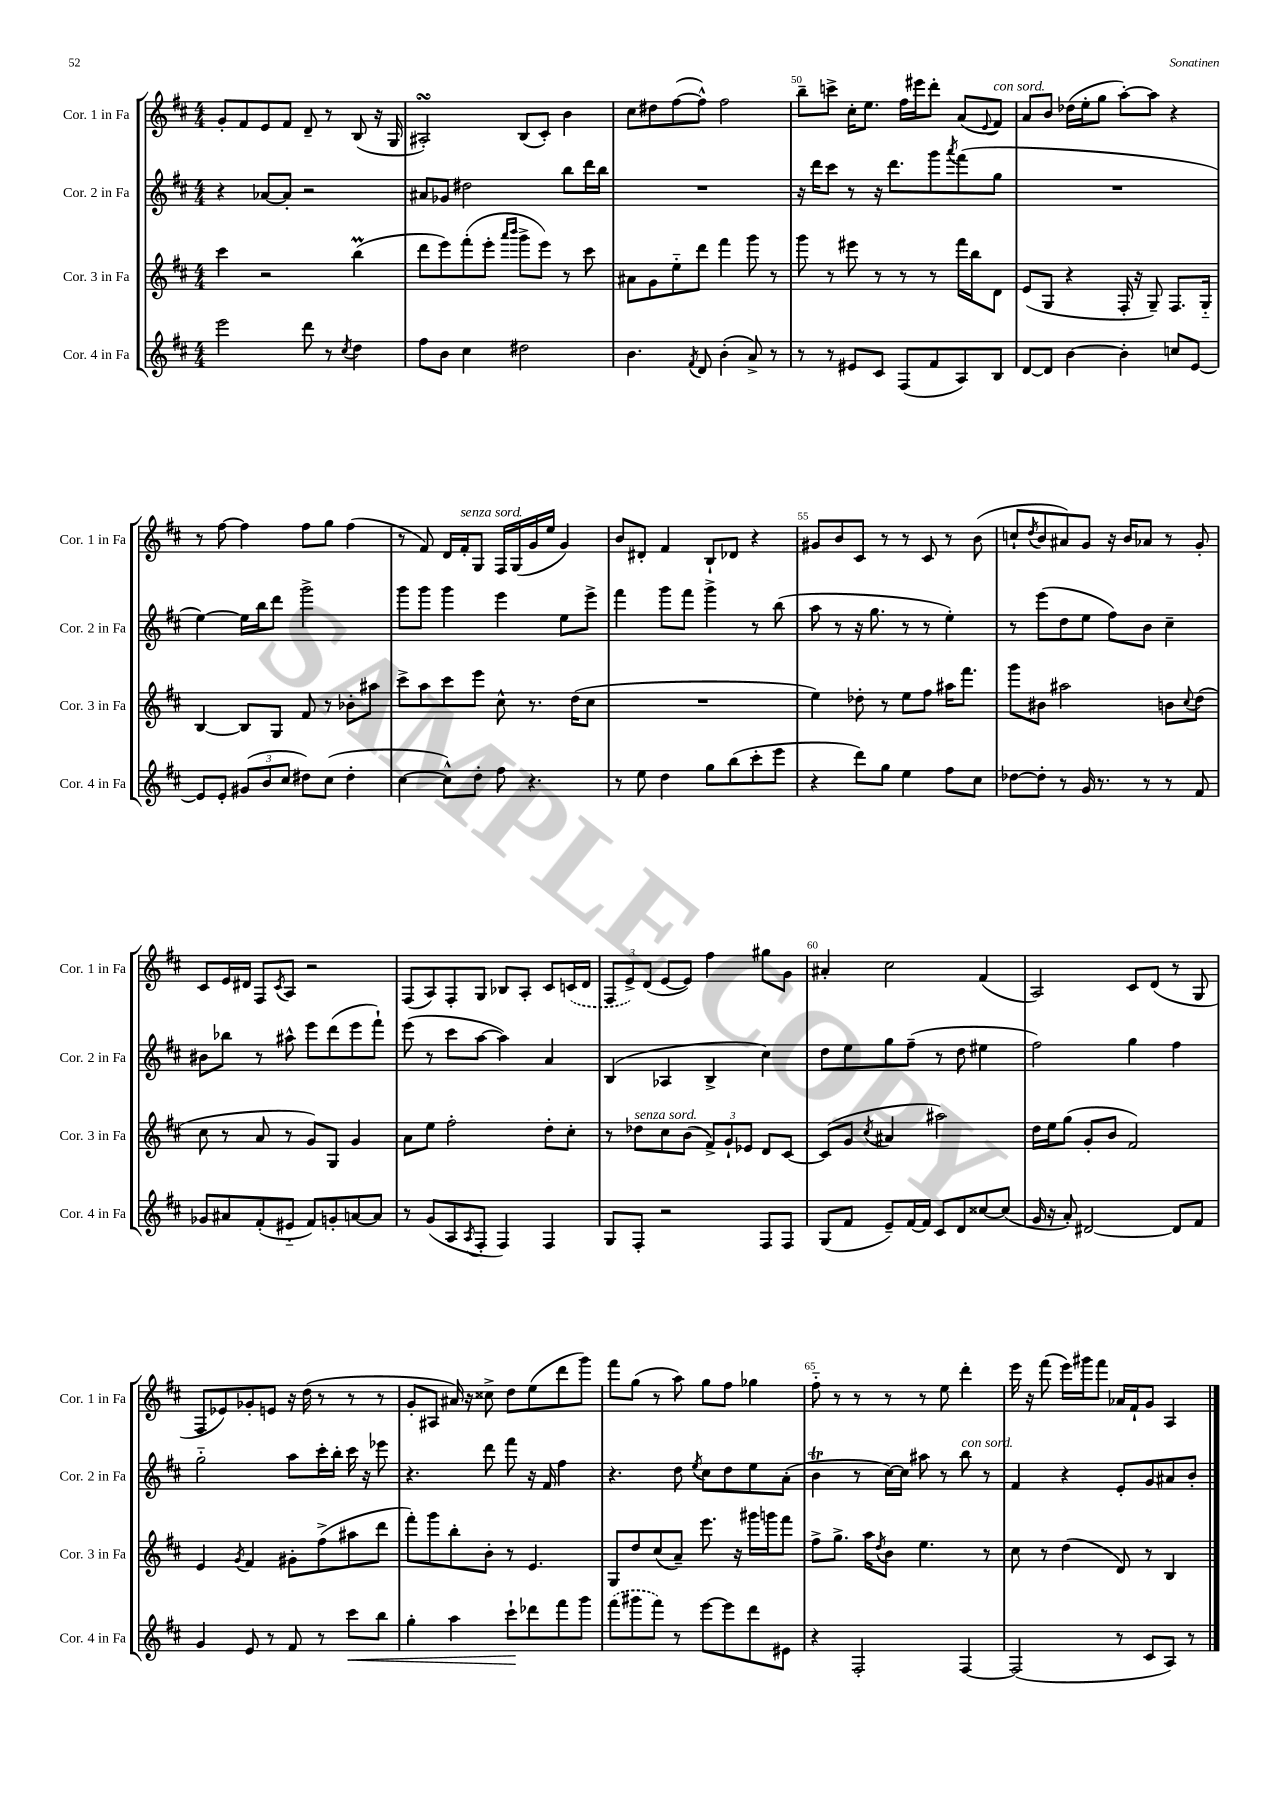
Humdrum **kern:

**kern	**dynam	**kern	**kern	**kern
*part4	*part4	*part3	*part2	*part1
*staff4	*staff4	*staff3	*staff2	*staff1
*I"Cor. 4 in Fa	*	*I"Cor. 3 in Fa	*I"Cor. 2 in Fa	*I"Cor. 1 in Fa
*I'Cor. 4 in Fa	*	*I'Cor. 3 in Fa	*I'Cor. 2 in Fa	*I'Cor. 1 in Fa
*clefG2	*	*clefG2	*clefG2	*clefG2
*k[f#c#]	*	*k[f#c#]	*k[f#c#]	*k[f#c#]
*M4/4	*	*M4/4	*M4/4	*M4/4
=47	=47	=47	=47	=47
2eee\	.	4ccc#\	4r	8g'/L
.	.	.	.	8f#/
.	.	2r	[8a-X/L	8e/
.	.	.	8a-'/J]	8f#/J
8ddd\	.	.	2r	8d~/
8r	.	.	.	8r
8qcc#/	.	.	.	.
4dd\	.	(4bbM\	.	(8B/
.	.	.	.	16r
.	.	.	.	16G/
=48	=48	=48	=48	=48
8ff#\L	.	8ddd\L	8a#X/L	2A#XsSsS'/)
8b\J	.	8eee\)	8g-X/J	.
4cc#\	.	(8fff#'\	2dd#X\	.
.	.	8eee'\J	.	.
.	.	16qqaaa/LL	.	.
.	.	16qqbbb/JJ	.	.
2dd#X\	.	8ggg^\L	.	(8B/L
.	.	8eee\J)	.	8c#'/J)
.	.	8r	8bb\L	4b\
.	.	8ccc#\	16ddd\L	.
.	.	.	16bb\JJ	.
=49	=49	=49	=49	=49
4.b\	.	8a#X\L	1r	8cc#\L
.	.	8g\	.	8dd#X\
.	.	8ee\	.	([8ff#\
8qf#/	.	.	.	.
8d/	.	8ddd\J	.	8ff#^^\J])
(4b'\	.	4fff#\	.	2ff#\
8a^/)	.	8ggg\	.	.
8r	.	8r	.	.
=50	=50	=50	=50	=50
8r	.	8ggg\	16r	8bb~\L
.	.	.	16ddd\KL	.
8r	.	8r	8ccc#\J	8cccn^\J
8e#X/L	.	8eee#X\	8r	16cc#'\KL
.	.	.	.	8.ee\J
8c#/J	.	8r	16r	.
.	.	.	8.ddd\L	.
(8F#/L	.	8r	.	16ff#\LL
.	.	.	.	16eee#X\J
8f#/	.	8r	8ggg\	8ddd'\J
.	.	.	8qaaa/	.
8A/)	.	16fff#\LL	(8fff#\	(8a/L
.	.	16bb\J	.	.
.	.	.	.	8qqe/
!	!	!	!	!LO:TX:a:i:t=con sord.
8B/J	.	8d\J	8gg\J	8f#/J)
=51	=51	=51	=51	=51
[8d/L	.	(8e/L	1r	8a/L
8d/J]	.	8G/J	.	8b/J
[4b\	.	4r	.	(16dd-X\LL
.	.	.	.	16ee'\J
.	.	.	.	8gg\J
4b'\]	.	16F#'/	.	[8aa'\L)
.	.	16r	.	.
.	.	8G~/)	.	8aa\J]
8ccn/L	.	8.F#/L	.	4r
[8e/J	.	.	.	.
.	.	16G/Jk	.	.
!!LO:LB:g=z
=52	=52	=52	=52	=52
8e/L]	.	[4B/	[4ee\)	8r
8e'/J	.	.	.	[8ff#\
(12g#X/L	.	8B/L]	16ee\LL]	4ff#\]
.	.	.	16bb\J	.
12b/	.	.	.	.
.	.	8G/J	8ddd\J	.
12cc#/J	.	.	.	.
8dd#X\L)	.	8f#/	2ggg^\	8ff#\L
(8cc#\J	.	8r	.	8gg\J
4dd#'\	.	8b-X'\L	.	(4ff#\
.	.	8aa#X\J	.	.
=53	=53	=53	=53	=53
[4cc#\	.	8ccc#^\L	8ggg\L	8r
.	.	8aa\	8ggg\J	8f#/)
8cc#^^\L])	.	8ccc#\	4ggg\	16d/LL
!	!	!	!	!LO:TX:a:i:t=senza sord.
.	.	.	.	16f#'/J
8dd'\J	.	8eee\J	.	8G/J
8ff#\	.	8cc#^^\	4eee\	16F#/LL
.	.	.	.	(16G/
4.r	.	8.r	.	16g/
.	.	.	.	16ee/JJ
.	.	.	8ee\L	4g/)
.	.	(16dd\KL	.	.
.	.	8cc#\J	8eee^\J	.
=54	=54	=54	=54	=54
8r	.	1r	4fff#\	8b/L
8ee\	.	.	.	8d#X'/J
4dd\	.	.	8ggg\L	4f#/
.	.	.	8fff#\J	.
8gg\L	.	.	4ggg^\	8B`/L
(8bb\	.	.	.	8d-X/J
8ccc#'\	.	.	8r	4r
8eee\J	.	.	(8bb\	.
=55	=55	=55	=55	=55
4r	.	4ee\)	8aa\	8g#X/L
.	.	.	8r	8b/
8ddd\L)	.	8dd-X'\	16r	8c#/J
.	.	.	8.gg\	.
8gg\J	.	8r	.	8r
4ee\	.	8ee\L	8r	8r
.	.	8ff#\J	8r	8c#/
8ff#\L	.	16aa#X\KL	4ee'\)	8r
.	.	8.fff#\J	.	.
8cc#\J	.	.	.	(8b\
=56	=56	=56	=56	=56
[8dd-X\L	.	8ggg\L	8r	8ccn`/L
.	.	.	.	8qdd/
8dd-'\J]	.	8b#X\J	(8eee\L	8b/
8r	.	2aa#X\	8dd\	8a#X/)
16g/	.	.	8ee\J	8g/J
8.r	.	.	.	.
.	.	.	8ff#\L)	16r
.	.	.	.	16b/KL
8r	.	.	8b\J	8a-X/J
8r	.	8bn\L	4cc#~\	8r
.	.	8qqcc#/	.	.
8f#/	.	(8dd\J	.	8g'/
!!LO:LB:g=z
=57	=57	=57	=57	=57
8g-X/L	.	8cc#\	8b#X\L	8c#/L
8a#X/	.	8r	8bb-X\J	16e/L
.	.	.	.	16d#X/JJ
(8f#'/	.	8a/	8r	8F#/L
.	.	.	.	8qc#/
8e#X/J	.	8r	8aa#X^^\	8A/J
8f#/L)	.	8g/L)	8eee\L	2r
8gn'/	.	8G/J	(8ddd\	.
[8an/	.	4g/	8eee\	.
8a/J]	.	.	8fff#`\J)	.
=58	=58	=58	=58	=58
8r	.	8a\L	(8eee\	(8F#/L
(8g/L	.	8ee\J	8r	8A/)
8A/	.	2ff#'\	8ccc#\L	8F#'/
8qA/	.	.	.	.
8F#'/J	.	.	[8aa\J	8G/J
4F#/)	.	.	4aa\])	8B-X/L
.	.	.	.	8A'/J
4F#/	.	8dd'\L	4a/	8c#/L
.	.	8cc#'\J	.	(16cn/L
.	.	.	.	16d/JJ
=59	=59	=59	=59	=59
8G/L	.	8r	(4B/	12F#/L
.	.	.	.	12e^/)
!	!	!LO:TX:a:i:t=senza sord.	!	!
8F#'/J	.	8dd-X\L	.	.
.	.	.	.	(12d/J
2r	.	8cc#\	4A-X/	[8e/L
.	.	(8b\J	.	8e/J])
.	.	12f#^/L)	4B^/	4ff#\
.	.	12g`/	.	.
.	.	12e-X/J	.	.
8F#/L	.	8d/L	4cc#\)	8gg#X\L
8F#/J	.	[8c#/J	.	8g\J
=60	=60	=60	=60	=60
(8G/L	.	(8c#/L]	8dd\L	4a#X'/
8f#/J	.	8g/J	8ee\	.
.	.	8qcc#/	.	.
8e~/L)	.	4a#X/	8gg\	2cc#\
[16f#/L	.	.	(8ff#~\J	.
16f#/JJ]	.	.	.	.
8c#/L	.	2aa#X\)	8r	.
8d/	.	.	8dd\	.
[8cc##X/	.	.	4ee#X\	(4f#/
(8cc##/J]	.	.	.	.
=61	=61	=61	=61	=61
16g/	.	16dd\LL	2ff#\)	2A/)
16r	.	16ee\J	.	.
8a'/)	.	(8gg\J	.	.
[2d#X/	.	8g'/L	.	.
.	.	8b/J	.	.
.	.	2f#/)	4gg\	8c#/L
.	.	.	.	(8d/J
8d#/L]	.	.	4ff#\	8r
8f#/J	.	.	.	8G/
!!LO:LB:g=z
=62	=62	=62	=62	=62
4g/	.	4e/	2gg\	8F#/L
.	.	.	.	8e-X/)
.	.	8qg/	.	.
8e/	.	4f#/	.	8g-X'/
8r	.	.	.	8en/J
8f#/	.	8g#X'\L	8aa\L	16r
.	.	.	.	(16dd\
8r	.	(8ff#^\	16ccc#'\L	8r
.	.	.	16bb'\JJ	.
!	!LO:HP:b	!	!	!
8ccc#\L	<	8aa#X\	16ccc#\	8r
.	.	.	16r	.
8bb\J	.	8ddd\J	8eee-X\	8r
=63	=63	=63	=63	=63
4gg'\	.	8fff#'\L)	4.r	8g'/L
.	.	8ggg\	.	8A#X/J
4aa\	.	8bb'\	.	16a#X/)
.	.	.	.	16r
.	.	8b'\J	8ddd\	8cc##X^\
8ccc#`\L	.	8r	8fff#\	8dd\L
8ddd-X\	[	4.e/	16r	(8ee\
.	.	.	16f#/	.
8fff#\	.	.	4ff#\	8ddd\
8ggg\J	.	.	.	8ggg\J)
=64	=64	=64	=64	=64
(8fff#\L	.	8G/L	4.r	8fff#\L
8ggg#X\	.	8dd/	.	(8gg\J
8fff#\J)	.	(8cc#/	.	8r
8r	.	8a~/J)	8dd\	8aa\)
.	.	.	8qee/	.
[8eee\L	.	8.eee\	8cc#\L	8gg\L
8eee\]	.	.	8dd\	8ff#\J
.	.	16r	.	.
8ddd\	.	16ggg#X\LL	8ee\	4gg-X\
.	.	16gggn\J	.	.
8e#X\J	.	8fff#\J	(8a'\J	.
=65	=65	=65	=65	=65
4r	.	8ff#^\L	4bT\	8ff#\
.	.	8.gg^\J	.	8r
2F#'/	.	.	8r	8r
.	.	16aa\KL	.	.
.	.	8qdd/	.	.
.	.	8b\J	[16cc#\LL)	8r
.	.	.	16cc#\JJ]	.
.	.	4.ee\	8aa#X\	8r
.	.	.	8r	8ee\
!	!	!	!LO:TX:a:i:t=con sord.	!
[4F#/	.	.	8bb\	4ddd'\
.	.	8r	8r	.
=66	=66	=66	=66	=66
(2F#/]	.	8cc#\	4f#/	16eee\
.	.	.	.	16r
.	.	8r	.	(8fff#\
.	.	(4dd\	4r	16eee\LL)
.	.	.	.	16ggg#X\J
.	.	.	.	8fff#\J
8r	.	8d/)	8e'/L	16a-X/LL
.	.	.	.	16f#`/J
8c#/L	.	8r	8g/	8g/J
8A/J)	.	4B/	8a#X/	4A/
8r	.	.	8b'/J	.
==	==	==	==	==
*-	*-	*-	*-	*-
